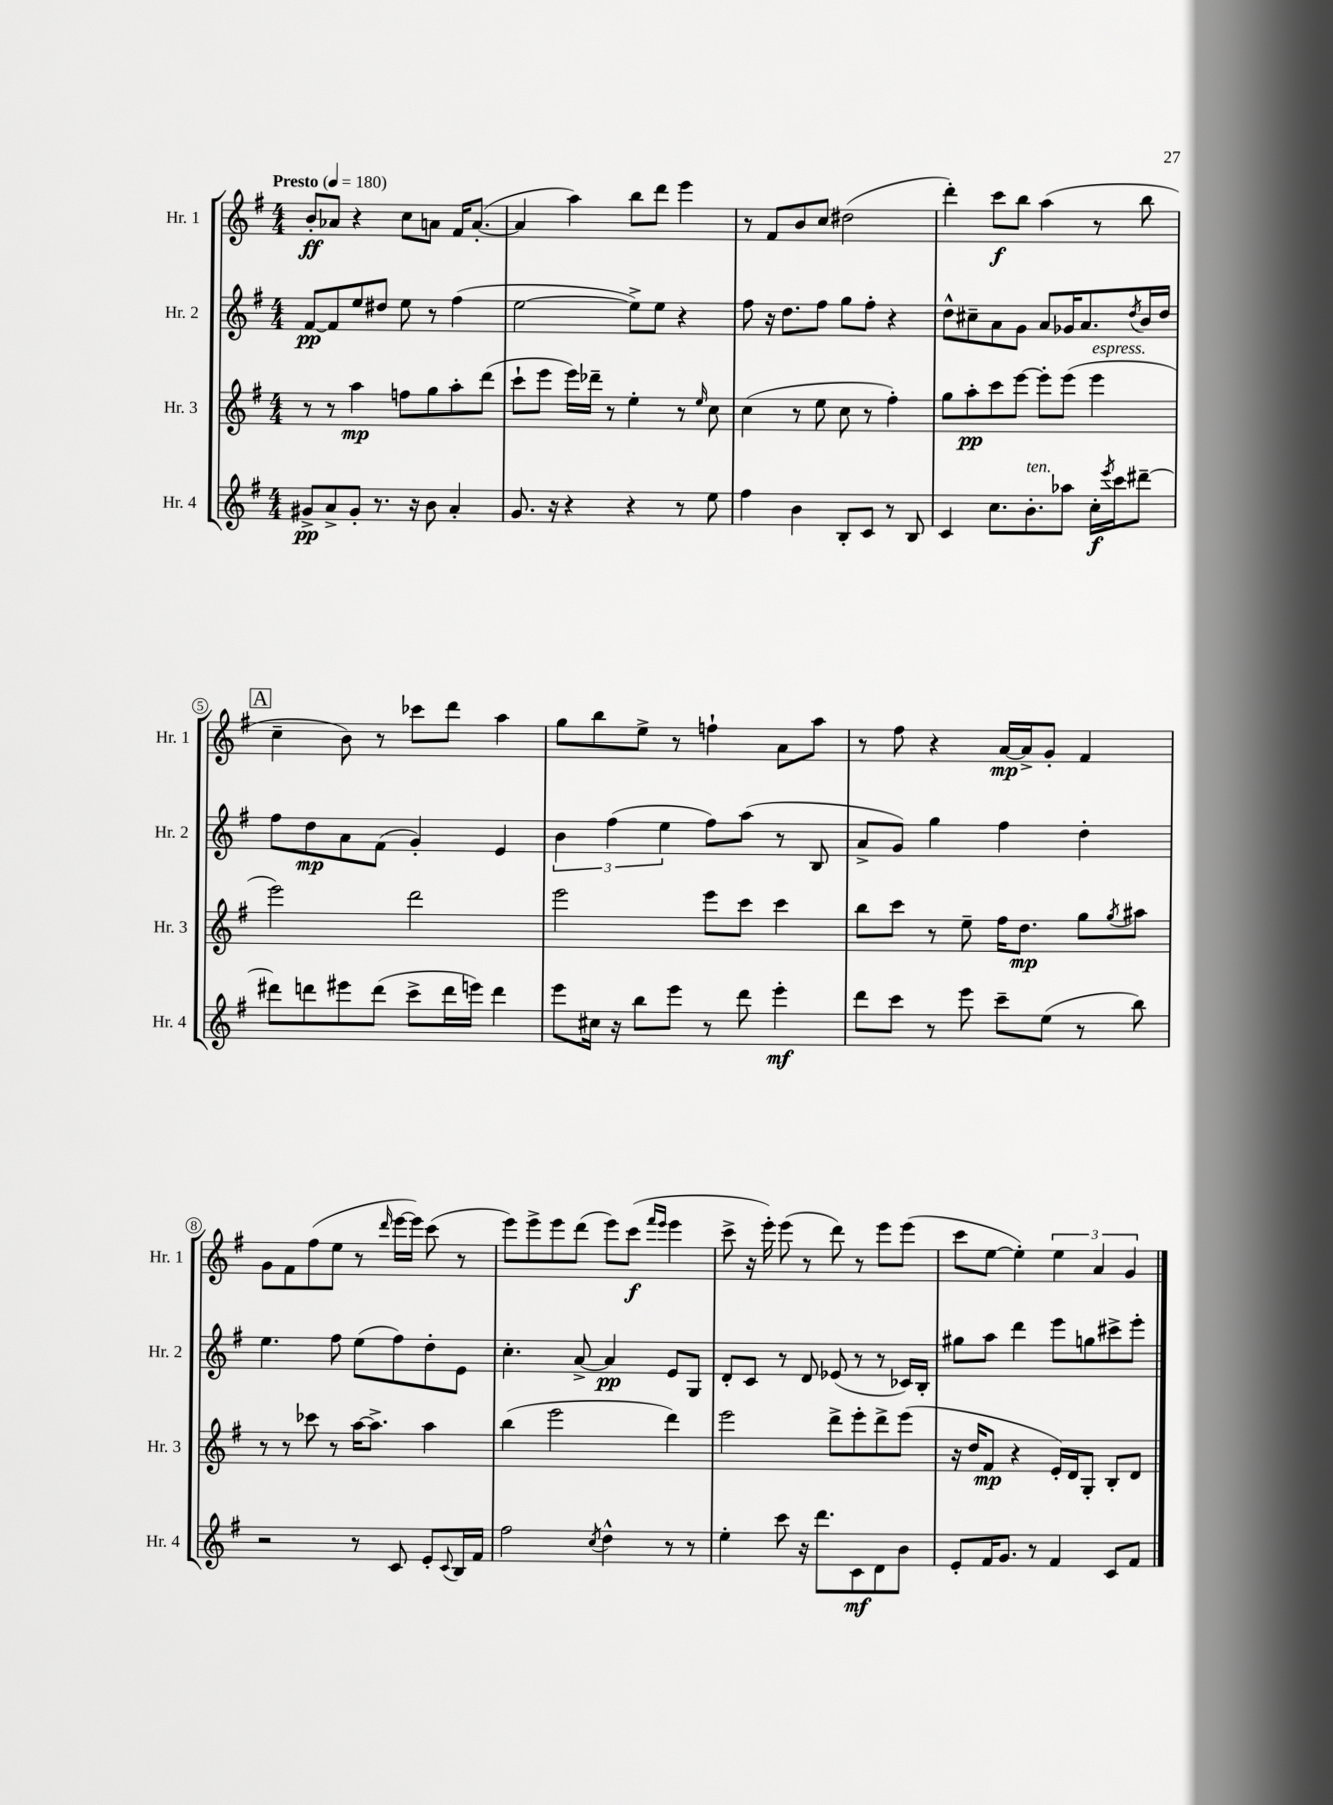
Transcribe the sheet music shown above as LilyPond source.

<<
\new StaffGroup <<
\new Staff = "s0" \with { instrumentName = "Hr. 1" shortInstrumentName = "Hr. 1" } {
    \clef treble \key g \major \numericTimeSignature \time 4/4 \tempo "Presto" 4 = 180
    b'8-.\ff aes'8 r4 c''8 a'8 fis'16 a'8.~-.( |
    a'4 a''4) b''8 d'''8 e'''4 |
    r8 fis'8 b'8 c''8 dis''2( |
    d'''4-.) c'''8\f b''8 a''4( r8 b''8 |
    \mark \markup { \box "A" } c''4-- b'8) r8 ces'''8 d'''8 a''4 |
    g''8 b''8 e''8-> r8 f''4-! a'8 a''8 |
    r8 fis''8 r4 a'16~\mp a'16-> g'8-. fis'4 |
    g'8 fis'8 fis''8( e''8 r8 \grace { d'''16 } e'''16~ e'''16) c'''8( r8 |
    e'''8) e'''8-> e'''8 d'''8( e'''8) c'''8\f( \grace { fis'''16 e'''16 } e'''4 |
    c'''8-> r16 e'''16-.) e'''8( r8 d'''8) r8 e'''8 e'''8( |
    c'''8 e''8~ e''4-.) \tuplet 3/2 { e''4 a'4 g'4 } \bar "|." |
}
\new Staff = "s1" \with { instrumentName = "Hr. 2" shortInstrumentName = "Hr. 2" } {
    \clef treble \key g \major \numericTimeSignature \time 4/4
    fis'8~\pp fis'8 e''8 dis''8 e''8 r8 fis''4( |
    e''2~ e''8->) e''8 r4 |
    fis''8 r16 d''8. fis''8 g''8 fis''8-. r4 |
    d''8-^ cis''8-- a'8 g'8 a'8 ges'16 a'8. \acciaccatura { d''8 } b'16 d''16 |
    \mark \markup { \box "A" } fis''8 d''8\mp a'8 fis'8( g'4-.) e'4 |
    \tuplet 3/2 { b'4 fis''4( e''4 } fis''8) a''8( r8 b8 |
    a'8-> g'8) g''4 fis''4 d''4-. |
    e''4. fis''8 e''8( fis''8) d''8-. e'8 |
    c''4.-. a'8~-> a'4\pp e'8 g8 |
    d'8-. c'8 r8 d'8 ees'8( r8 r8 ces'16) b16-. |
    gis''8 a''8 d'''4 e'''8 g''8 cis'''8-> e'''8-. \bar "|." |
}
\new Staff = "s2" \with { instrumentName = "Hr. 3" shortInstrumentName = "Hr. 3" } {
    \clef treble \key g \major \numericTimeSignature \time 4/4
    r8 r8 a''4\mp f''8 g''8 a''8-. d'''8( |
    c'''8-! e'''8 e'''16) des'''16-- r8 e''4-. r8 \grace { e''16 } c''8 |
    c''4( r8 e''8 c''8 r8 fis''4-.) |
    g''8 a''8-.\pp c'''8 e'''8~ e'''8-. e'''8( e'''4^\markup { \italic "espress." } |
    \mark \markup { \box "A" } e'''2) d'''2 |
    e'''2 e'''8 c'''8 c'''4 |
    b''8 c'''8 r8 e''8-- fis''16 d''8.\mp g''8 \acciaccatura { g''8 } ais''8 |
    r8 r8 ces'''8 r8 a''16~ a''8.-> a''4 |
    b''4( e'''2 d'''4) |
    e'''2 d'''8-> e'''8-. d'''8-> e'''8( |
    r16 d''16 fis'8\mp r4 e'16-.) d'16 g8-. b8-. d'8 \bar "|." |
}
\new Staff = "s3" \with { instrumentName = "Hr. 4" shortInstrumentName = "Hr. 4" } {
    \clef treble \key g \major \numericTimeSignature \time 4/4
    gis'8->\pp a'8-> gis'8-. r8. r16 b'8 a'4-. |
    g'8. r16 r4 r4 r8 e''8 |
    fis''4 b'4 b8-. c'8 r8 b8 |
    c'4 c''8. b'8.-.^\markup { \italic "ten." } aes''8 c''16-.\f \acciaccatura { e'''8 } c'''16 dis'''8~-- |
    \mark \markup { \box "A" } dis'''8 d'''8 eis'''8 d'''8( c'''8-> d'''16 e'''16) d'''4 |
    e'''8 cis''16 r16 b''8 e'''8 r8 d'''8 e'''4-.\mf |
    d'''8 c'''8 r8 e'''8 c'''8-- e''8( r8 b''8) |
    r2 r8 c'8 e'8-. \appoggiatura { c'8 } b16 fis'16 |
    fis''2 \acciaccatura { c''8 } d''4-^ r8 r8 |
    e''4-. c'''8 r16 d'''8. c'8\mf d'8 b'8 |
    e'8-. fis'16 g'8. r8 fis'4 c'8 fis'8 \bar "|." |
}
>>
>>
\layout { \context { \Score \override BarNumber.stencil = #(make-stencil-circler 0.1 0.3 ly:text-interface::print) } }
